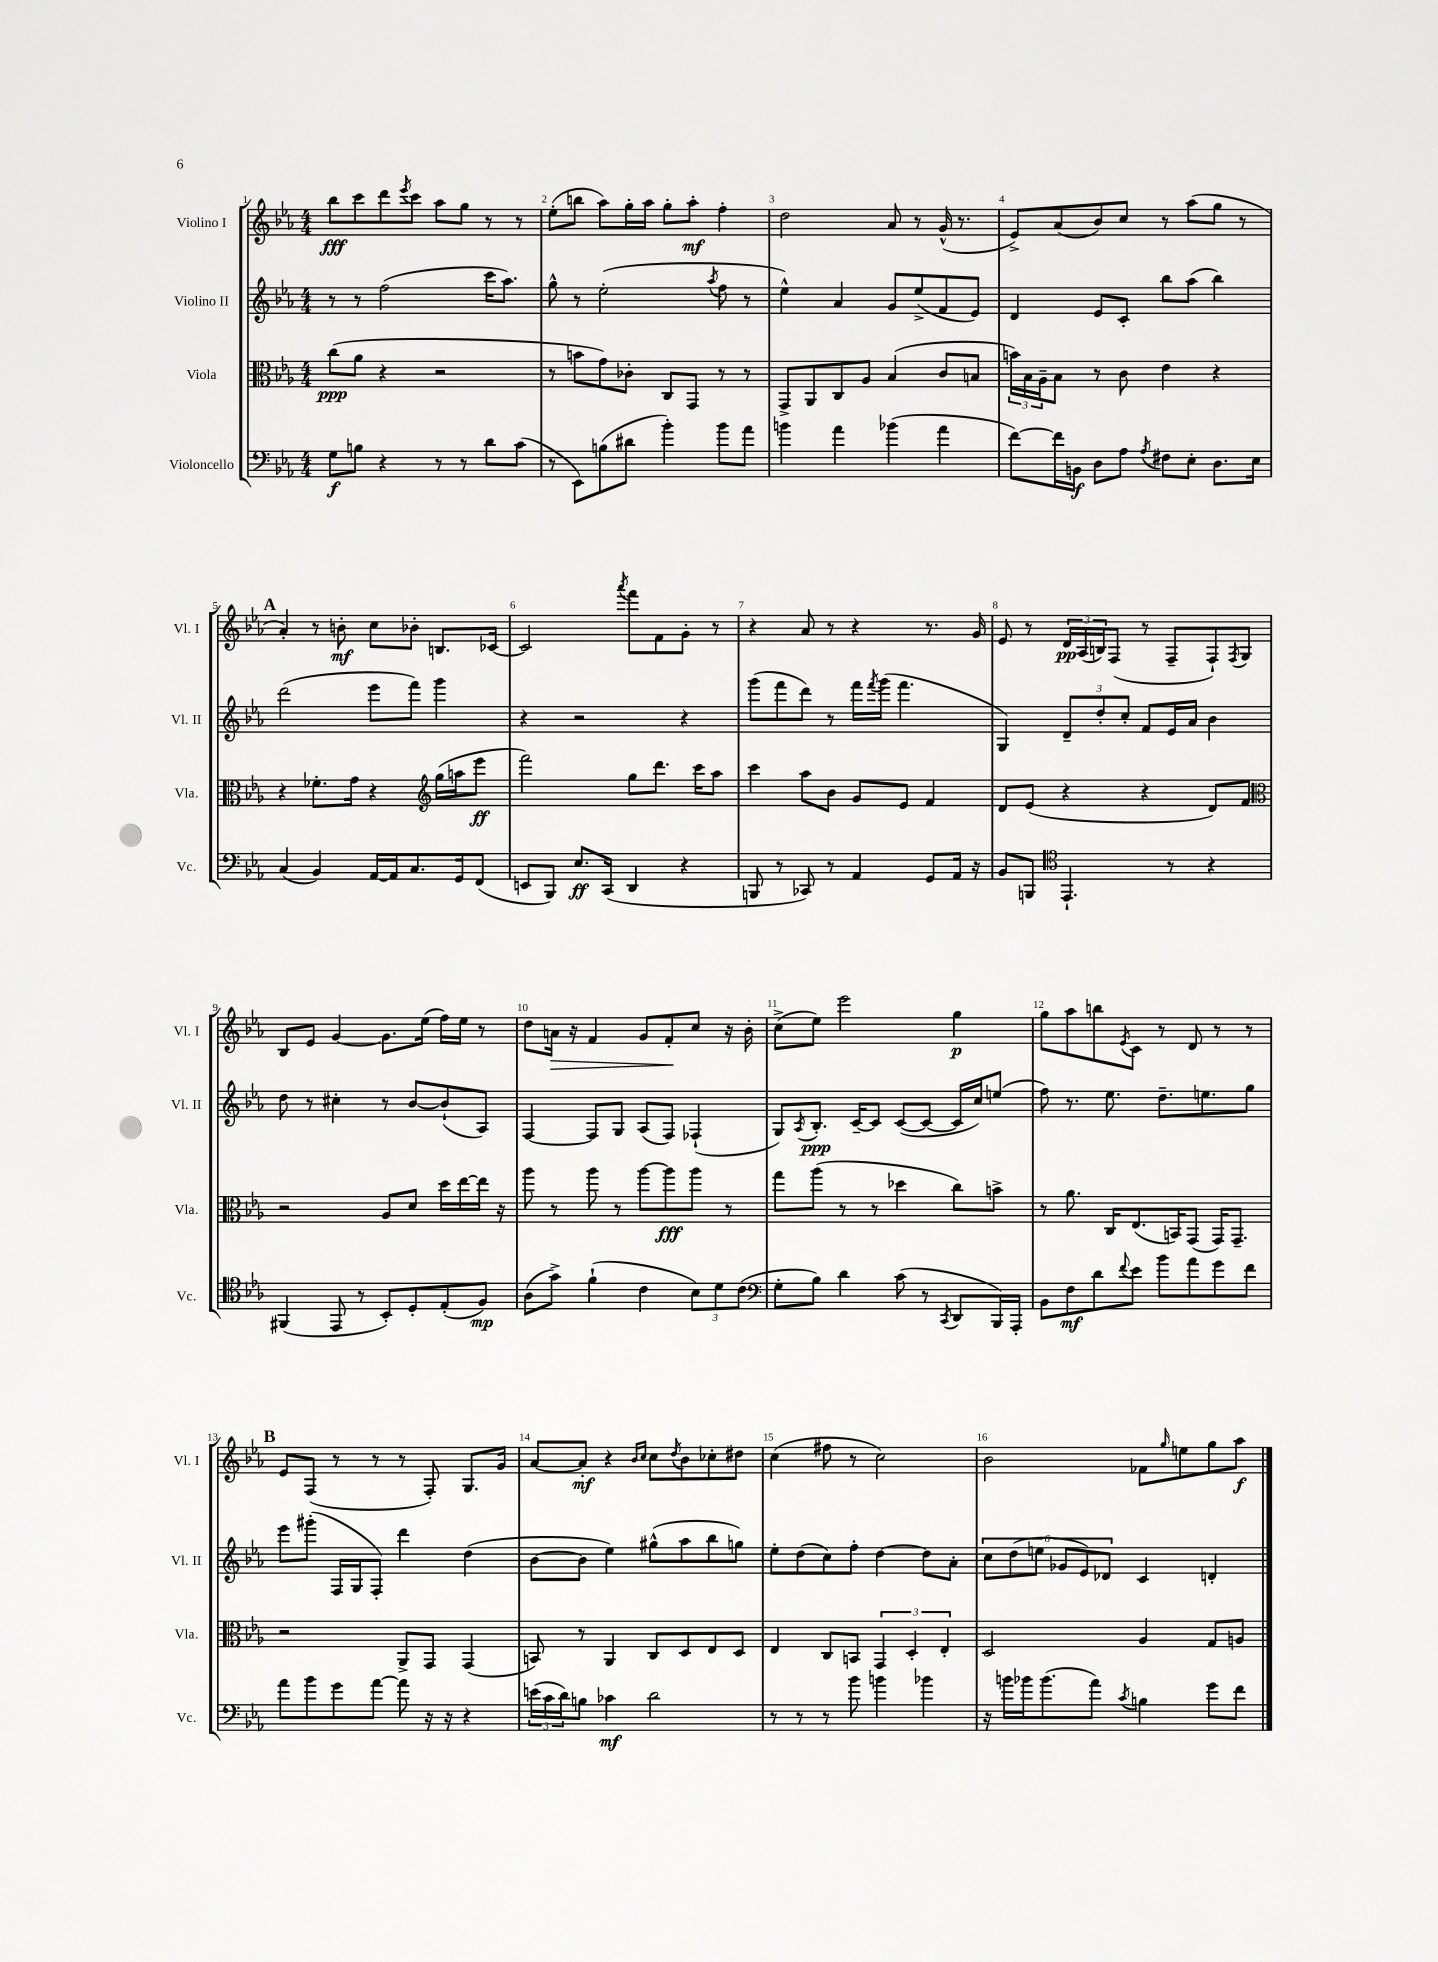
<<
\new StaffGroup <<
\new Staff = "s0" \with { instrumentName = "Violino I" shortInstrumentName = "Vl. I" } {
    \clef treble \key ees \major \numericTimeSignature \time 4/4
    bes''8\fff c'''8 d'''8 \acciaccatura { ees'''8 } c'''8 aes''8 g''8 r8 r8 |
    ees''8-.( b''8 aes''8) g''16-. aes''16 g''8-. aes''8-.\mf f''4-. |
    d''2 aes'8 r8 g'16-^( r8. |
    ees'8->) aes'8( bes'8) c''8 r8 aes''8( g''8 r8 |
    \mark \markup { \bold "A" } aes'4-.) r8 b'8-.\mf c''8 bes'8-. b8. ces'16~ |
    ces'2 \acciaccatura { aes'''8 } f'''8 f'8 g'8-. r8 |
    r4 aes'8 r8 r4 r8. g'16 |
    ees'8 r8 \tuplet 3/2 { d'16\pp aes16( b16) } f8( r8 f8-- f8-!) \acciaccatura { f8 } g8 |
    bes8 ees'8 g'4~ g'8. ees''16( f''16) ees''16 r8 |
    d''8 a'16\> r16 f'4 g'8 f'8-.\! c''8 r16 bes'16-. |
    c''8->( ees''8) ees'''2 g''4\p |
    g''8 aes''8 b''8 \acciaccatura { ees'8 } c'8 r8 d'8 r8 r8 |
    \mark \markup { \bold "B" } ees'8 f8( r8 r8 r8 f8-.) g8. g'16 |
    aes'8~ aes'8-.\mf r4 \grace { bes'16 c''16 } c''8 \acciaccatura { d''8 } bes'8 ces''8-. dis''8 |
    c''4( fis''8 r8 c''2) |
    bes'2 fes'8 \grace { g''16 } e''8 g''8 aes''8\f \bar "|." |
}
\new Staff = "s1" \with { instrumentName = "Violino II" shortInstrumentName = "Vl. II" } {
    \clef treble \key ees \major \numericTimeSignature \time 4/4
    r8 r8 f''2( c'''16 aes''8.) |
    g''8-^ r8 ees''2-.( \acciaccatura { aes''8 } f''8 r8 |
    ees''4-^) aes'4 g'8 ees''8->( f'8 ees'8) |
    d'4 ees'8 c'8-. bes''8 aes''8( bes''4) |
    \mark \markup { \bold "A" } d'''2( ees'''8 f'''8) g'''4 |
    r4 r2 r4 |
    g'''8( f'''8 d'''8) r8 f'''16 \acciaccatura { f'''8 } g'''16( f'''4. |
    g4) \tuplet 3/2 { d'8-- d''8-. c''8-. } f'8 ees'16 aes'16 bes'4 |
    d''8 r8 cis''4-. r8 bes'8~ bes'8-!( aes8) |
    f4~ f8 g8 aes8( f8) fes4-!( |
    g8) \acciaccatura { aes8 } bes8.-.\ppp c'16~-- c'8 c'8~( c'8~ c'16 c''16) e''8( |
    f''8) r8. ees''8. d''8.-- e''8. g''8 |
    \mark \markup { \bold "B" } ees'''8 gis'''8-.( f16 g16 f8-.) d'''4 d''4( |
    bes'8~ bes'8 ees''4) gis''8-^( aes''8 bes''8 g''8) |
    ees''8-. d''8( c''8) f''8-. d''4~ d''8 aes'8-. |
    \tuplet 6/4 { c''8 d''8( e''8 ges'8 ees'8) des'8 } c'4 d'4-. \bar "|." |
}
\new Staff = "s2" \with { instrumentName = "Viola" shortInstrumentName = "Vla." } {
    \clef alto \key ees \major \numericTimeSignature \time 4/4
    c''8\ppp( aes'8 r4 r2 |
    r8 b'8 g'8) ces'8-. c8 g,8 r8 r8 |
    g,8-> aes,8 c8 aes8 bes4( c'8 b8 |
    \tuplet 3/2 { b'16) bes16 aes16-- } bes8 r8 c'8 ees'4 r4 |
    \mark \markup { \bold "A" } r4 fes'8.-. g'16 r4 \clef treble g''16( a''16 ees'''8\ff |
    f'''2) g''8 d'''8. c'''16 aes''8 |
    c'''4 aes''8 bes'8 g'8 ees'8 f'4 |
    d'8 ees'8( r4 r4 d'8) f'8 |
    \clef alto r2 aes8 d'8 d''16 ees''16~ ees''16 r16 |
    aes''8 r8 aes''8 r8 aes''8~ aes''8\fff aes''8 r8 |
    g''8 aes''8( r8 r8 des''4 c''8) b'8-> |
    r8 aes'8. c16 ees8.( b,16) g,8( g,16) g,8.-- |
    \mark \markup { \bold "B" } r2 aes,8-> g,8 g,4( |
    b,8) r8 aes,4 c8 d8 ees8 d8 |
    ees4 c8 b,8 \tuplet 3/2 { g,4 d4-. ees4-. } |
    d2 aes4 g8 a8 \bar "|." |
}
\new Staff = "s3" \with { instrumentName = "Violoncello" shortInstrumentName = "Vc." } {
    \clef bass \key ees \major \numericTimeSignature \time 4/4
    g8\f b8 r4 r8 r8 d'8 c'8( |
    r8 ees,8) b8( dis'8 bes'4-.) bes'8 aes'8 |
    b'4 aes'4 bes'4( aes'4 |
    f'8~) f'16 b,16\f d8 aes8 \acciaccatura { aes8 } fis8 ees8-. d8. ees16 |
    \mark \markup { \bold "A" } c4( bes,4) aes,16~ aes,16 c8. g,16 f,8( |
    e,8 bes,,8) ees8.\ff c,16( d,4 r4 |
    b,,8 r8 ces,8) r8 aes,4 g,8 aes,16 r16 |
    bes,8 b,,8 \clef tenor ees,4.-! r8 r4 |
    fis,4( ees,8 r8 bes,8-.) d8-. ees8-.( f8\mp) |
    aes8( g'8->) f'4-!( c'4 \tuplet 3/2 { bes8) d'8 c'8( } |
    \clef bass g8-. bes8) d'4 c'8( r8 \acciaccatura { c,8 } d,8 bes,,16) aes,,16-. |
    bes,8 f8\mf d'8 \appoggiatura { f'8 } ees'8 bes'8 aes'8 g'8 f'8 |
    \mark \markup { \bold "B" } aes'8 bes'8 g'8 aes'8~ aes'8 r16 r16 r4 |
    \tuplet 3/2 { e'16( c'16 d'16) } b8 ces'4\mf d'2 |
    r8 r8 r8 bes'8 b'4 bes'4 |
    r16 b'16 bes'16 bes'8.( aes'8) \acciaccatura { c'8 } b4 g'8 f'8 \bar "|." |
}
>>
>>
\layout { \context { \Score \override BarNumber.break-visibility = ##(#f #t #t) barNumberVisibility = #all-bar-numbers-visible } }
